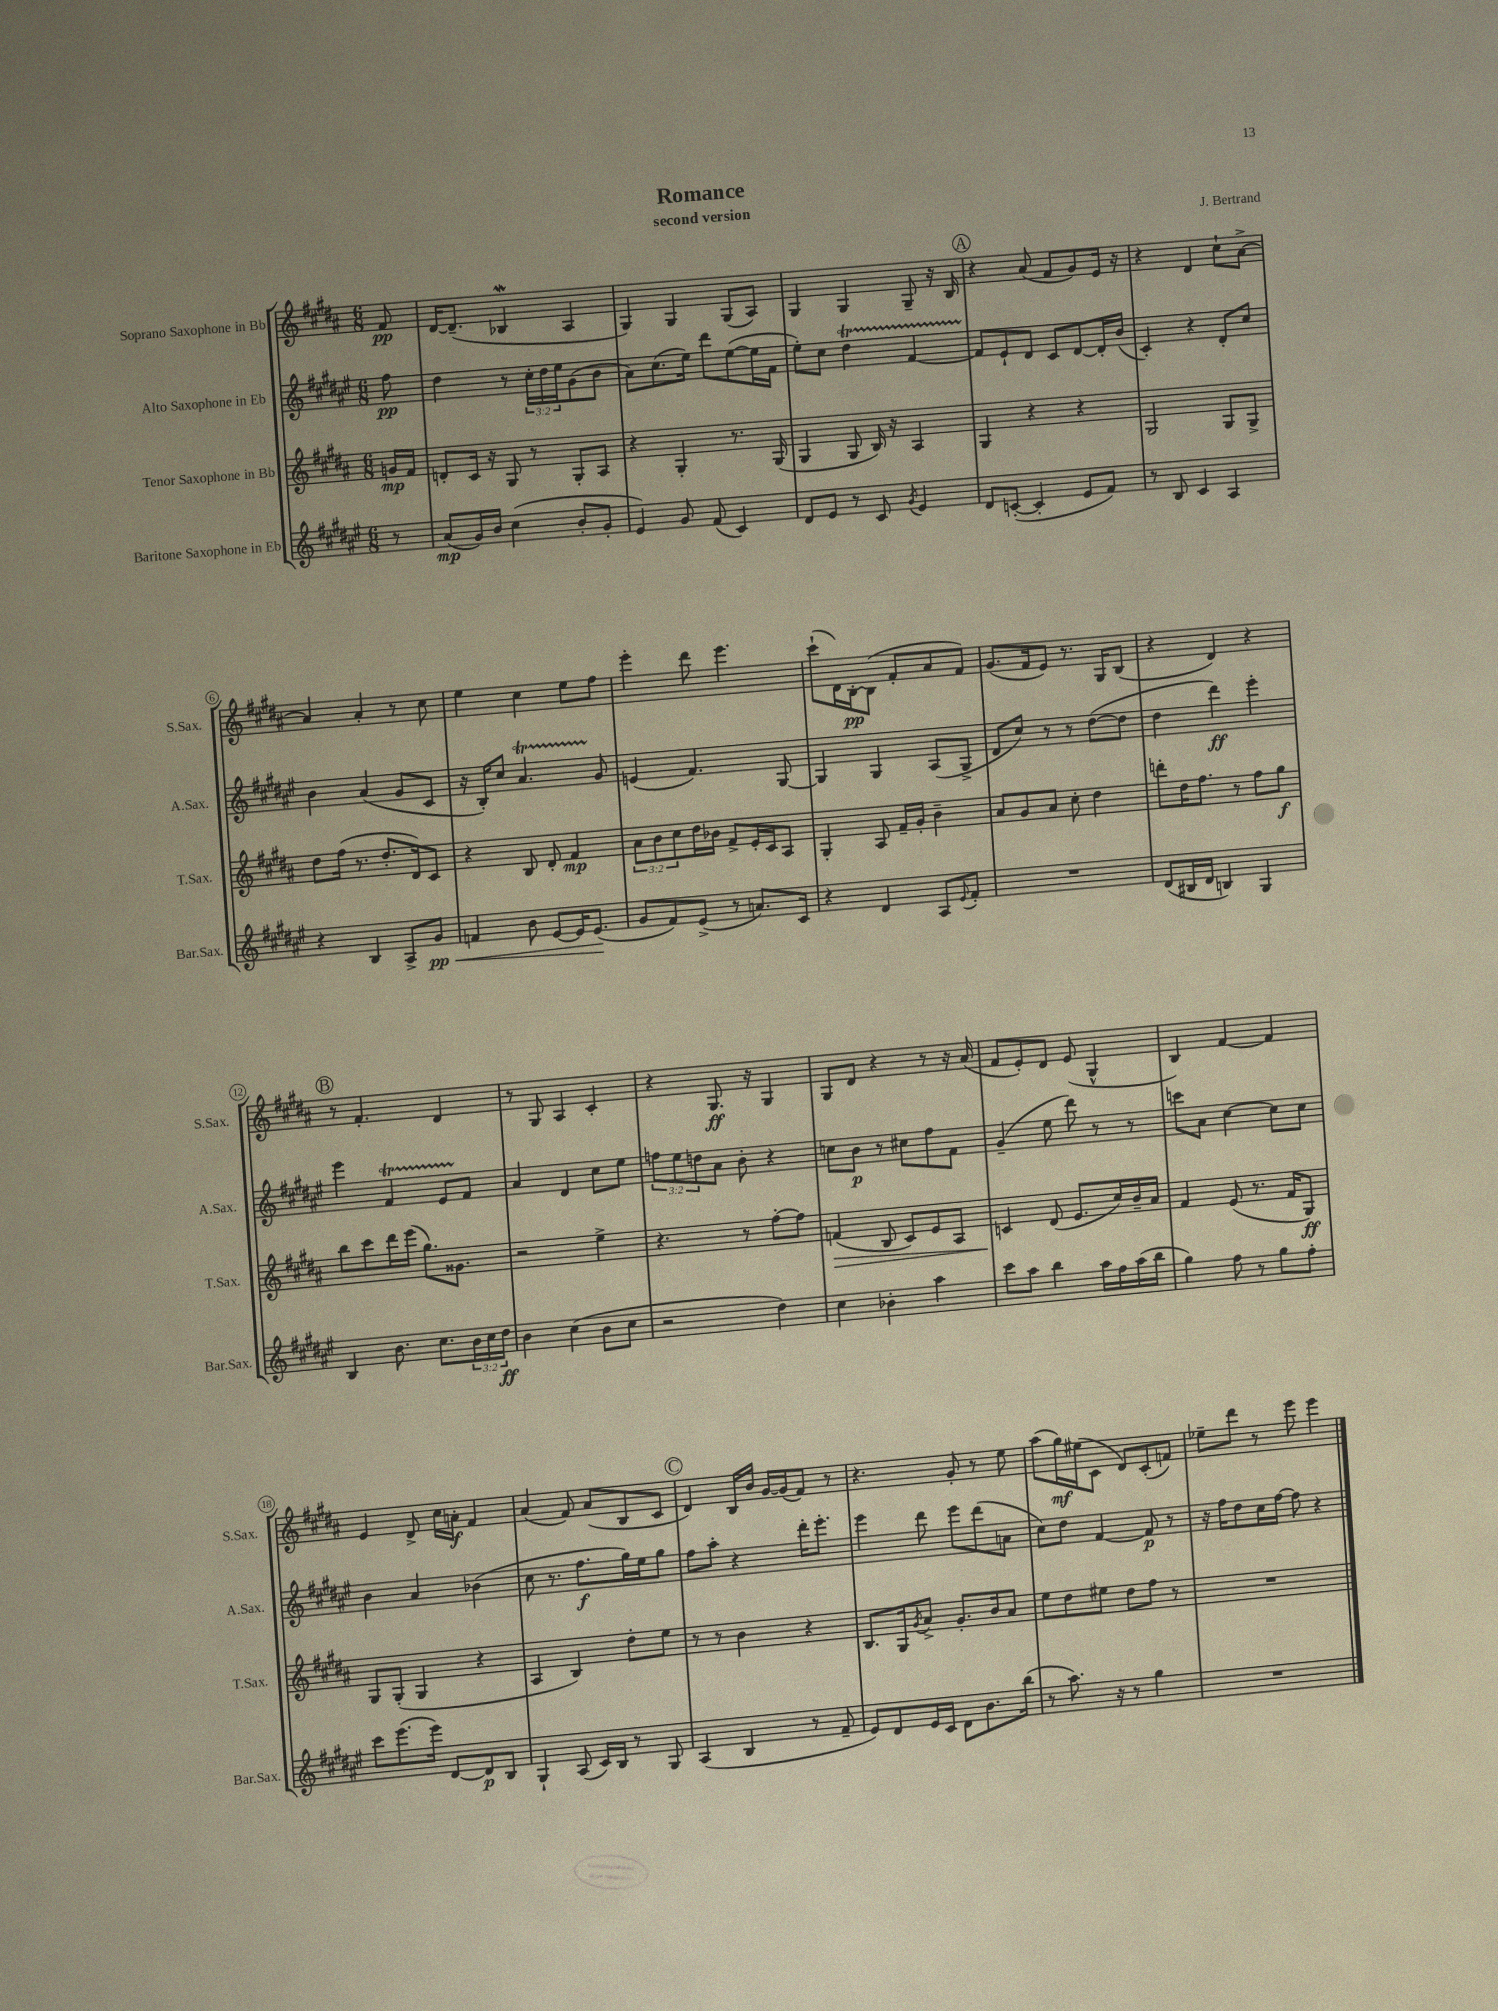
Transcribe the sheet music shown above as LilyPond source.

\header { title = "Romance" composer = "J. Bertrand" subtitle = "second version" }
<<
\new StaffGroup <<
\new Staff = "s0" \with { instrumentName = "Soprano Saxophone in Bb" shortInstrumentName = "S.Sax." } {
    \clef treble \key b \major \numericTimeSignature \time 6/8 \partial 8
    fis'8\pp |
    dis'16~ dis'8.--( bes4\mordent ais4 |
    gis4) gis4 gis8( ais8) |
    gis4 gis4 gis8-- r16 b16 |
    \mark \markup { \circle "A" } r4 ais'8( fis'8 gis'8) e'16 r16 |
    r4 dis'4 cis''8-! ais'8~-> |
    ais'4 ais'4-. r8 cis''8 |
    e''4 cis''4 e''8 fis''8 |
    e'''4-. dis'''8 e'''4. |
    cis'''8-!( dis'16) b16~-.\pp b8( fis'8-. ais'8 fis'8) |
    gis'8.( fis'16 e'8) r8. gis16 b8( |
    r4 dis'4) r4 |
    \mark \markup { \circle "B" } r8 fis'4.-. dis'4 |
    r8 gis8 ais4 cis'4-. |
    r4 gis8.\ff r16 gis4 |
    gis8 dis'8 r4 r8 r16 ais'16( |
    fis'8 e'8-.) dis'8 e'8( gis4-^ |
    b4) fis'4~ fis'4 |
    e'4 dis'8-> cis''16 a'16-.\f fis'4 |
    ais'4( fis'8) ais'8( b8 cis'8 |
    \mark \markup { \circle "C" } dis'4) b16 b'16 gis'16~ gis'16( fis'8) r8 |
    r4. gis'8-. r8 e''8 |
    ais''8( gis''16\mf) eis''16( cis'8 dis'8) cis'8-.( f'8) |
    ees''8-- dis'''8 r8 e'''8 e'''4 \bar "|." |
}
\new Staff = "s1" \with { instrumentName = "Alto Saxophone in Eb" shortInstrumentName = "A.Sax." } {
    \clef treble \key fis \major \numericTimeSignature \time 6/8 \override Staff.TupletNumber.text = #tuplet-number::calc-fraction-text \partial 8
    fis''8\pp |
    dis''4 r8 \tuplet 3/2 { cis''16-. dis''16 eis''16 } gis'8( b'8 |
    ais'8) cis''8.( eis''16) dis'''8 eis''8~( eis''16 fis'16 |
    eis''8-.) cis''8 dis''4\startTrillSpan fis'4~ |
    \mark \markup { \circle "A" } fis'8\stopTrillSpan eis'8-! dis'8 cis'8 dis'8~ dis'16-. b'16( |
    cis'4-.) r4 dis'8-. cis''8 |
    b'4 ais'4( gis'8 cis'8 |
    r16 b16-.) cis''8 ais'4.\startTrillSpan gis'8\stopTrillSpan |
    e'4( fis'4.) gis8~ |
    gis4 gis4 ais8( gis8-> |
    dis'8 cis''8) r8 r8 dis''8~( dis''8 |
    dis''4 dis'''4\ff) eis'''4-. |
    \mark \markup { \circle "B" } eis'''4 fis'4\startTrillSpan eis'8 fis'8\stopTrillSpan |
    ais'4 dis'4 cis''8 eis''8 |
    \tuplet 3/2 { f''8 eis''8 d''8 } ais'8 b'8-. r4 |
    c''8 b'8\p r8 cis''8 fis''8 fis'8 |
    gis'4--( eis''8 dis'''8) r8 r8 |
    c'''8 ais'8 cis''4~ cis''8 cis''8 |
    b'4 ais'4 bes'4( |
    cis''8 r8. fis''8.\f gis''16) eis''16 gis''8 |
    \mark \markup { \circle "C" } fis''8 ais''8-. r4 dis'''16-. eis'''8.-. |
    eis'''4 dis'''8 eis'''8 dis'''8( a'8 |
    cis''8) dis''8 fis'4~ fis'8\p r8 |
    r16 fis''16 dis''8 cis''16 fis''16~ fis''8 r4 \bar "|." |
}
\new Staff = "s2" \with { instrumentName = "Tenor Saxophone in Bb" shortInstrumentName = "T.Sax." } {
    \clef treble \key b \major \numericTimeSignature \time 6/8 \override Staff.TupletNumber.text = #tuplet-number::calc-fraction-text \partial 8
    g'16\mp fis'16 |
    d'8-. cis'16 r16 gis8 r8 gis8-. ais8 |
    r4 gis4-. r8. gis16( |
    gis4 gis8 b16) r16 ais4 |
    \mark \markup { \circle "A" } gis4 r4 r4 |
    gis2 gis8 gis8-> |
    dis''8 fis''16( r8. dis''8.-. dis'16) cis'8 |
    r4 b8 dis'8-. fis'4\mp |
    \tuplet 3/2 { ais'8 b'8 cis''8 } dis''16 bes'16 fis'8-> e'16-. cis'16 ais8 |
    gis4-. ais8 fis'16-- gis'16-. b'4-- |
    ais'8 gis'8 ais'8 cis''8-. dis''4 |
    d'''8-. dis''16 fis''8. r8 fis''8 gis''8\f |
    \mark \markup { \circle "B" } b''8 cis'''8 dis'''16 e'''16( gis''8.) gisis'8. |
    r2 e''4-> |
    r4. r8 fis''8~-. fis''8 |
    f'4\>( b8 cis'8) e'8 ais8 |
    c'4\! dis'8( e'8. cis''16) b'16-- ais'16 |
    fis'4 e'8( r8. fis'16 gis8\ff) |
    gis8 gis8-.( gis4 r4 |
    ais4 b4) dis''8-. e''8 |
    \mark \markup { \circle "C" } r8 r8 b'4 r4 |
    b8. gis16 \acciaccatura { gis'8 } ais'8-> gis'8.-. b'16 ais'8 |
    e''8 dis''8 eis''8 dis''8 fis''8 r8 |
    R2. \bar "|." |
}
\new Staff = "s3" \with { instrumentName = "Baritone Saxophone in Eb" shortInstrumentName = "Bar.Sax." } {
    \clef treble \key fis \major \numericTimeSignature \time 6/8 \override Staff.TupletNumber.text = #tuplet-number::calc-fraction-text \partial 8
    r8 |
    ais'8\mp( gis'16) b'16 cis''4( b'8-. gis'8-. |
    eis'4) gis'8 fis'8( cis'4) |
    dis'8 eis'8 r8 cis'8 \acciaccatura { gis'8 } eis'4 |
    \mark \markup { \circle "A" } dis'8 c'8~-.( c'4-. eis'8 fis'8) |
    r8 b8 cis'4 ais4 |
    r4 b4 ais8-> gis'8\pp\< |
    f'4 b'8 eis'8~ eis'16 eis'8.\!( |
    gis'8 fis'8) eis'8->( r8 a'8.) cis'16 |
    r4 dis'4 ais8 \appoggiatura { eis'8 } fis'8-. |
    R2. |
    dis'8( bis16 dis'16 b4) gis4 |
    \mark \markup { \circle "B" } b4 b'8. cis''8. \tuplet 3/2 { b'16 cis''16 dis''16\ff } |
    b'4 cis''4( b'8 cis''8 |
    r2 dis''4) |
    cis''4 bes'4-. ais''4 |
    cis'''8 ais''8 b''4 ais''16 fis''16 ais''16( b''16 |
    gis''4) fis''8 r8 gis''8 fis''8-. |
    cis'''8 eis'''8.( eis'''16) dis'8~ dis'8\p b8 |
    gis4-! ais8( cis'16) b16 r8 gis8 |
    \mark \markup { \circle "C" } ais4( b4 r8 fis'8-- |
    eis'8) dis'8 eis'16 cis'16 dis'8 b'8. b''16( |
    r8 ais''8.) r16 r8 gis''4 |
    R2. \bar "|." |
}
>>
>>
\layout { \context { \Score \override BarNumber.stencil = #(make-stencil-circler 0.1 0.3 ly:text-interface::print) } }
